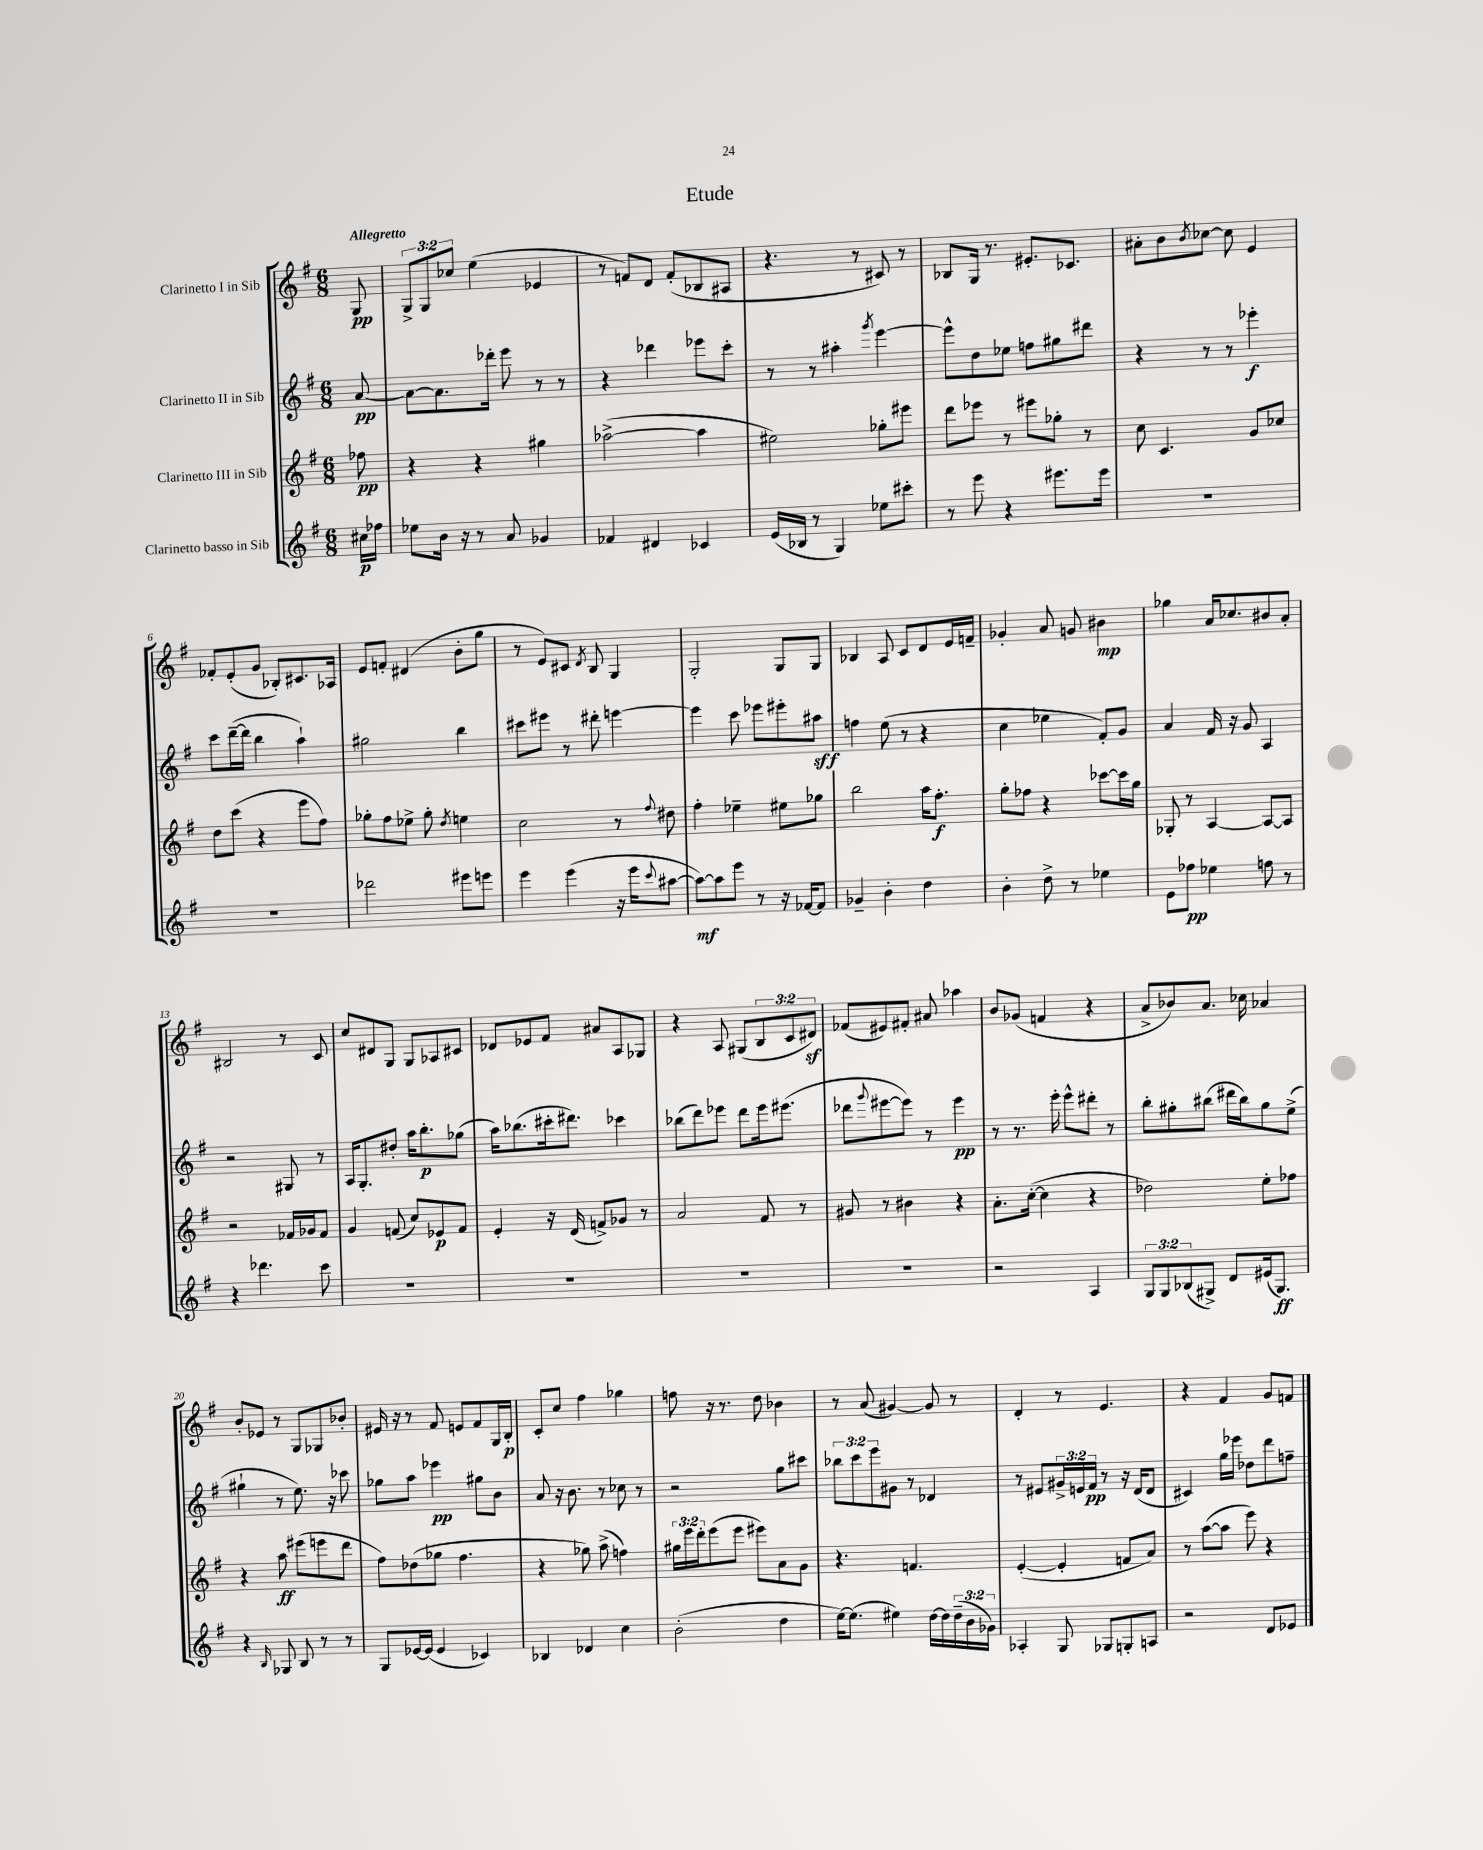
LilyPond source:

\header { title = "Etude" }
<<
\new StaffGroup <<
\new Staff = "s0" \with { instrumentName = "Clarinetto I in Sib" } {
    \clef treble \key g \major \numericTimeSignature \time 6/8 \override Staff.TupletNumber.text = #tuplet-number::calc-fraction-text \partial 8 \tempo "Allegretto"
    g8\pp |
    \tuplet 3/2 { g8-> g8 ces''8 } e''4( ees'4 |
    r8 f'8) d'8 f'8-.( bes8 ais8 |
    r4. r8 cis'8) r8 |
    bes8 g16 r8. eis'8.-. ces'8. |
    ais'8-. b'8 \acciaccatura { b'8 } ces''8~ ces''8 e'4 |
    fes'8-. e'8-.( g'8 bes8-.) cis'8. aes16 |
    e'8 f'8-. dis'4( b'8-. g''8 |
    r8 e'8) cis'8 \acciaccatura { d'8 } b8 g4 |
    g2-. g8 g8 |
    bes4 a8 c'8 d'8 e'16 f'16-- |
    ges'4-. a'8 g'8 bis'4\mp |
    ges''4 a'16 ces''8. bis'8 a'8-. |
    bis2 r8 c'8 |
    c''8 dis'8 g8 g8 aes8 cis'8 |
    des'8 ees'8 fis'8 ais'8 a8 ges8 |
    r4 a8 gis8( \tuplet 3/2 { b8 c'8 dis'8\sf) } |
    fes'8( eis'8) fis'8-. ais'8 aes''4 |
    b'8 ges'8( f'4 r4 |
    a'8-> bes'8) a'8. ces''16 aes'4 |
    b'8-. ees'8 r8 g8 ges8 bes'8-. |
    eis'16 r16 r8 fis'8 e'8 fis'8 g16 b16-.\p |
    c'8-. c''8 fis''4 ges''4 |
    f''8 r16 r8. d''8 bes'4 |
    r8 a'8( gis'4~) gis'8 r8 |
    d'4-. r8 e'4. |
    r4 fis'4 g'8 f'8 \bar "|." |
}
\new Staff = "s1" \with { instrumentName = "Clarinetto II in Sib" } {
    \clef treble \key g \major \numericTimeSignature \time 6/8 \override Staff.TupletNumber.text = #tuplet-number::calc-fraction-text \partial 8
    a'8~\pp |
    a'8~ a'8. des'''16-. e'''8 r8 r8 |
    r4 des'''4 ees'''8 c'''8-. |
    r8 r8 ais''4-. \acciaccatura { g'''8 } e'''4~ |
    e'''8-^ d''8 ees''8 f''8 gis''8 dis'''8 |
    r4 r8 r8 ees'''4-.\f |
    c'''8 d'''16~--( d'''16 b''4 a''4-!) |
    gis''2 b''4 |
    cis'''8 eis'''8 r8 dis'''8-. e'''4~ |
    e'''4 c'''8 ees'''8 eis'''8-. ais''8\sff |
    f''4 e''8( r8 r4 |
    c''4 ees''4 fis'8-.) g'8 |
    a'4 fis'16 r16 g'8 a4 |
    r2 gis8 r8 |
    a16 g8.-. dis''8-. a''16 b''8.-.\p ges''8( |
    a''16) bes''8.( cis'''16-. dis'''8.) ces'''4 |
    bes''8( d'''8) ees'''8 d'''8 ees'''16 eis'''8.( |
    des'''8 \appoggiatura { g'''8 } eis'''8~ eis'''8) r8 eis'''4\pp |
    r8 r8. e'''16-. e'''8-^ dis'''8-. r8 |
    b''8-. gis''8-. bis''8( dis'''16 bis''16) gis''8 e''8->( |
    gis''4-! r8 e''8.) r16 ces'''8 |
    ges''8 a''8 ees'''4\pp gis''8 b'8 |
    a'8 r16 b'8. r8 ces''8 r8 |
    r2 g''8 cis'''8 |
    \tuplet 3/2 { bes''8 c'''8 e'''8 } gis'8 r8 des'4 |
    r8 eis'8 \tuplet 3/2 { gis'16-> e'16 fis'16\pp } r8 r16 d'16( d'8 |
    cis'4) g''16 ees'''16 des''8 d'''8 f''8-- \bar "|." |
}
\new Staff = "s2" \with { instrumentName = "Clarinetto III in Sib" } {
    \clef treble \key g \major \numericTimeSignature \time 6/8 \override Staff.TupletNumber.text = #tuplet-number::calc-fraction-text \partial 8
    fes''8\pp |
    r4 r4 gis''4 |
    aes''2~->( aes''4 |
    eis''2) ges''8-. eis'''8 |
    d'''8 ees'''8 r8 eis'''8 ges''8-. r8 |
    c''8 c'4. g'8 ces''8 |
    d''8 c'''8( r4 e'''8 fis''8) |
    ges''8-. fis''8 ees''8-> ges''8-. \acciaccatura { d''8 } e''4 |
    c''2 r8 \appoggiatura { fis''8 } dis''8 |
    fis''4-. ees''4-- eis''8 ges''8 |
    b''2 a''16 fis''8.-.\f |
    g''8-. fes''8 r4 ces'''8~ ces'''16 g''16 |
    ges8-. r8 a4~ a8~ a8 |
    r2 fes'16 ges'16 fes'8 |
    g'4 f'8( c''8) ees'8\p f'8 |
    e'4-. r16 d'16( f'8->) ges'8 r8 |
    a'2 fis'8 r8 |
    gis'8 r8 bis'4 r4 |
    a'8.-. c''16~-.( c''4 r4 |
    des''2) e''8-. fes''8 |
    r4 a''8\ff eis'''8( e'''8 d'''8 |
    fis''8) des''8( ges''8 fis''4. |
    r4 ges''8) a''8->( f''4) |
    \tuplet 3/2 { gis''16 e'''16 d'''16-. } e'''8( e'''8 eis'''8) a'8 g'8 |
    r4. f'4. |
    e'4~-.( e'4-. f'8 a'8) |
    r8 a''8~( a''8 e'''8) r4 \bar "|." |
}
\new Staff = "s3" \with { instrumentName = "Clarinetto basso in Sib" } {
    \clef treble \key g \major \numericTimeSignature \time 6/8 \override Staff.TupletNumber.text = #tuplet-number::calc-fraction-text \partial 8
    cis''16\p fes''16 |
    ees''8 b'16 r16 r8 a'8 ges'4 |
    fes'4 dis'4 ces'4 |
    e'16( bes16 r8 g4) ees''8 cis'''8-. |
    r8 e'''8 r4 eis'''8. eis'''16 |
    R2. |
    R2. |
    des'''2 eis'''8 e'''8 |
    e'''4 e'''4( r16 e'''16 \appoggiatura { c'''8 } ais''8~ |
    ais''8~\mf) ais''8 e'''8 r8 r16 fes'16~ fes'8 |
    ges'4-- b'4-. d''4 |
    b'4-. d''8-> r8 ees''4 |
    e'8 fes''8\pp ees''4 f''8 r8 |
    r4 des'''4. c'''8 |
    R2. |
    R2. |
    R2. |
    R2. |
    r2 a4 |
    \tuplet 3/2 { g8 g8 bes8( } gis8->) d'8 eis'16( gis8.\ff) |
    r4 \grace { b16 } ges8 b8 r8 r8 |
    g8 ees'16~ ees'16( ees'4 ces'4) |
    bes4 des'4 c''4 |
    b'2-.( d''4 |
    e''16~) e''8.( eis''4) d''16~ d''16 \tuplet 3/2 { d''16--( b'16 ges'16) } |
    aes4-. g8 ges8 g8-. a8 |
    r2 d'8 ees'8 \bar "|." |
}
>>
>>
